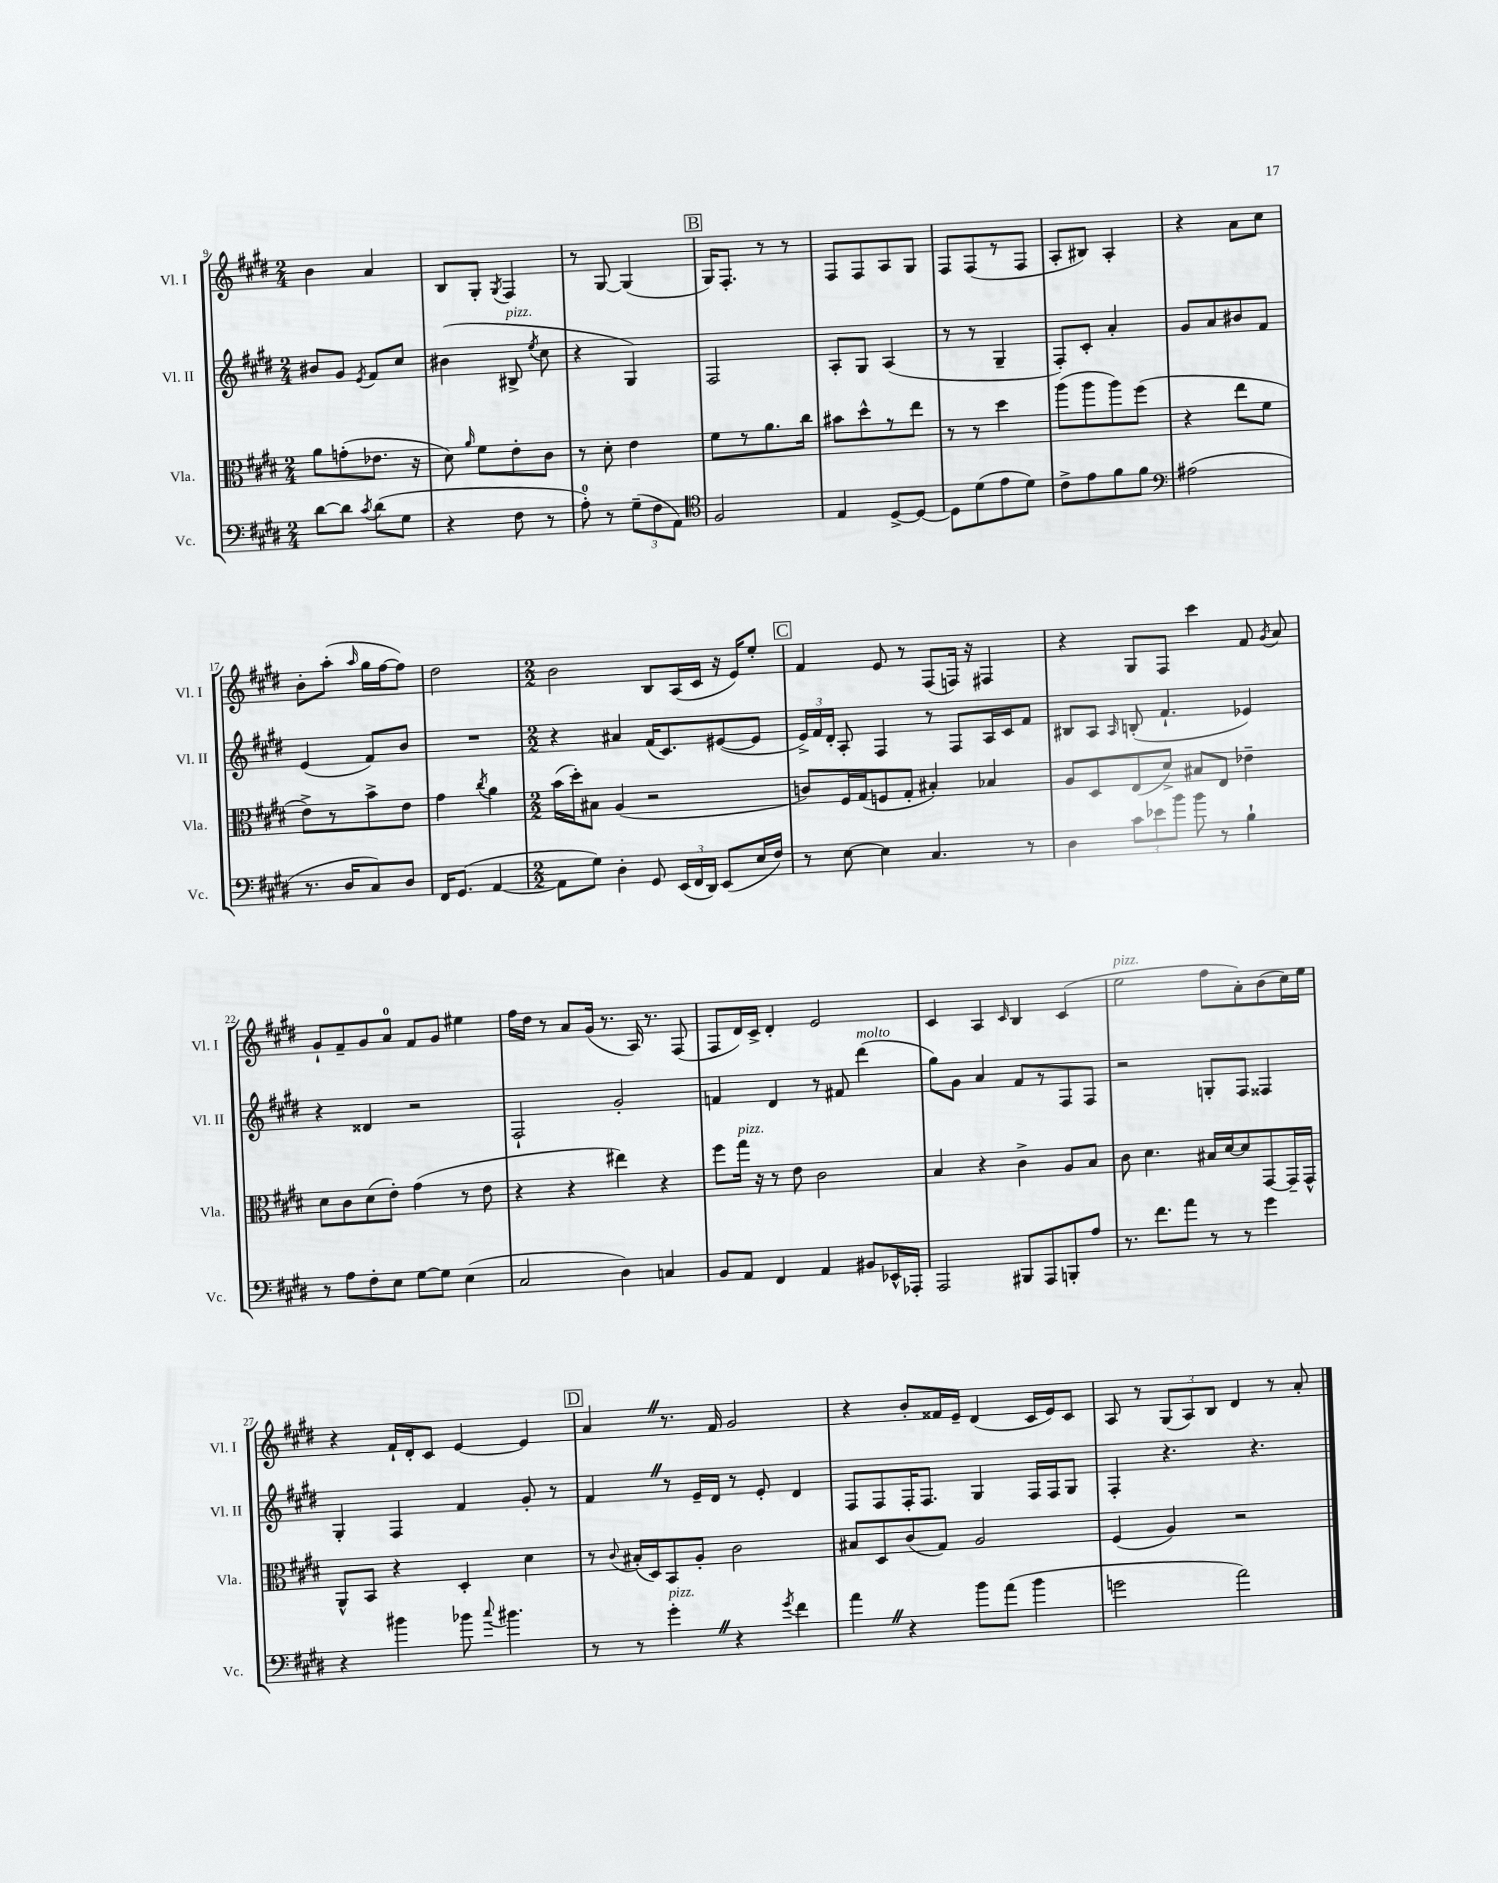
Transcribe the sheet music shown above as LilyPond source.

<<
\new StaffGroup <<
\new Staff = "s0" \with { instrumentName = "Vl. I" shortInstrumentName = "Vl. I" } {
    \clef treble \key e \major \numericTimeSignature \time 2/4
    \autoBeamOff b'4 a'4 |
    b8[ gis8]-. \acciaccatura { gis8 } fis4 |
    r8 gis8~ gis4( |
    \mark \markup { \box "B" } gis16[) fis8.]-. r8 r8 |
    fis8[ fis8 a8 gis8] |
    fis8[ fis8( r8 fis8] |
    a8[-. bis8]) a4-. |
    r4 a'8[ cis''8] |
    b'8[-. a''8]-.( \grace { a''16 } gis''16[ fis''16~ fis''8]) |
    dis''2 |
    \numericTimeSignature \time 2/2 b'2 b8[ a16( cis'16] r16 e'16[) e''8]-. |
    \mark \markup { \box "C" } fis'4 e'8 r8 fis8[( f16]) r16 fis4 |
    r4 gis8[ fis8] cis'''4 fis'8 \acciaccatura { gis'8 } a'8 |
    gis'8[-! fis'8-- gis'8 a'8]-0 fis'8[ gis'8] eis''4 |
    fis''16[ dis''16] r8 a'8[ gis'16]( r8. a16) r8. fis8( |
    fis8[ dis'16) cis'16]-> dis'4-. e'2 |
    cis'4 a4 \grace { cis'16 } b4 cis'4( |
    e''2^\markup { \italic "pizz." } fis''8[ a'8-.) b'8( cis''16) e''16] |
    r4 fis'16[-! dis'16-. cis'8] e'4~ e'4 |
    \mark \markup { \box "D" } a'4 \once \override BreathingSign.text = \markup { \musicglyph "scripts.caesura.straight" } \breathe r8. fis'16 gis'2 |
    r4 b'8[-. fisis'16 e'16]-- dis'4( cis'16[ e'16) cis'8] |
    a8 r8 \tuplet 3/2 { gis8[( a8) b8] } dis'4 r8 a'8-. \bar "|." |
}
\new Staff = "s1" \with { instrumentName = "Vl. II" shortInstrumentName = "Vl. II" } {
    \clef treble \key e \major \numericTimeSignature \time 2/4
    \autoBeamOff bis'8[ gis'8] \acciaccatura { e'8 } fis'8[ cis''8] |
    bis'4( bis8->^\markup { \italic "pizz." } \acciaccatura { e''8 } cis''8 |
    r4 gis4) |
    \mark \markup { \box "B" } fis2 |
    a8[-. gis8] a4( |
    r8 r8 gis4-- |
    fis8[-.) cis'8]-. a'4-. |
    gis'8[ a'8 bis'8 fis'8] |
    e'4( fis'8[) b'8] |
    R2 |
    \numericTimeSignature \time 2/2 r4 ais'4 fis'16[( cis'8.) eis'8~( eis'8] |
    \mark \markup { \box "C" } \tuplet 3/2 { e'16[->) fis'16 dis'16]-. } a8-. fis4 r8 fis8[ a16 cis'16 fis'8] |
    bis8[ a8] \grace { a16 } b8-.( fis'4.-! ees'4) |
    r4 disis'4 r2 |
    fis2-! gis'2-. |
    f'4 dis'4 r8 fis'8 dis'''4^\markup { \italic "molto" }( |
    gis''8[) gis'8] a'4 fis'8[ r8 fis8 fis8] |
    r2 g8[-. fis8] fisis4 |
    gis4-. fis4 fis'4 gis'8-. r8 |
    \mark \markup { \box "D" } fis'4 \once \override BreathingSign.text = \markup { \musicglyph "scripts.caesura.straight" } \breathe r8 e'16[-- dis'16] r8 e'8-. dis'4 |
    fis8[ fis8 fis16-. fis8.] gis4 fis16[ fis16 gis8] |
    fis4-. r4. r4. \bar "|." |
}
\new Staff = "s2" \with { instrumentName = "Vla." shortInstrumentName = "Vla." } {
    \clef alto \key e \major \numericTimeSignature \time 2/4
    \autoBeamOff a'8[ g'8-.( ees'8.] r16 |
    dis'8) \grace { a'16 } fis'8[ e'8-. cis'8] |
    r8 dis'8-. e'4 |
    \mark \markup { \box "B" } fis'8[ r8 a'8. cis''16] |
    bis'8[ dis''8-^ r8 e''8] |
    r8 r8 dis''4 |
    a''8[( a''8 a''8) fis''8]( |
    r4 e''8[ fis'8] |
    e'8[->) r8 b'8-> e'8] |
    gis'4 \acciaccatura { cis''8 } a'4 |
    \numericTimeSignature \time 2/2 b'16[( dis''16-.) bis8] a4( r2 |
    \mark \markup { \box "C" } c'8[) fis16 gis16( f8 gis8]-. bis4-.) bes4 |
    a8[ dis8 e8( dis'8]->) bis8[ e8] ees'4-- |
    dis'8[ cis'8 dis'8( e'8]-.) gis'4( r8 e'8 |
    r4 r4 eis''4) r4 |
    fis''8[ gis''16]^\markup { \italic "pizz." } r16 r8 e'8 cis'2 |
    b4 r4 cis'4-> a8[ b8] |
    cis'8 dis'4. bis16[ dis'16~ dis'8 gis,8~ gis,16-- gis,16]-^ |
    a,8[-^ b,8] r4 dis4-. dis'4 |
    \mark \markup { \box "D" } r8 \appoggiatura { cis'8 } bis16[-.( dis16) b,8 a8]-. cis'2 |
    bis8[ dis8 cis'8( gis8]) a2 |
    fis4( a4) r2 \bar "|." |
}
\new Staff = "s3" \with { instrumentName = "Vc." shortInstrumentName = "Vc." } {
    \clef bass \key e \major \numericTimeSignature \time 2/4
    \autoBeamOff dis'8[~ dis'8] \acciaccatura { cis'8 } dis'8[( gis8] |
    r4 fis8 r8 |
    a8-0-.) r8 \tuplet 3/2 { gis8[--( fis8 a,8]) } |
    \mark \markup { \box "B" } \clef tenor fis2 |
    e4 dis8[~-> dis8]~ |
    dis8[ dis'8( e'8 dis'8]) |
    cis'8[-> e'8 fis'8 fis'8] |
    \clef bass ais2( |
    r8. dis16[ cis8) dis8] |
    fis,16[ gis,8.]( a,4~ |
    \numericTimeSignature \time 2/2 a,8[ gis8]) dis4-. gis,8 \tuplet 3/2 { e,16[( fis,16 dis,16]) } e,8[( e16 fis16]) |
    \mark \markup { \box "C" } r8 e8~ e4 cis4. r8 |
    dis4 \tuplet 3/2 { cis'8[ ees'8 b'8] } b'8 r8 b4-! |
    r8 a8[ fis8-. e8] gis8[~ gis8] e4( |
    cis2 dis4) c4 |
    b,8[ a,8] fis,4 a,4 bis,8[ ees,16-^ aes,,16]-. |
    a,,2 bis,,8[ a,,8 b,,8-. a8] |
    r8. fis'8.[ a'8] r8 r8 gis'4 |
    r4 bis'4 bes'8 \appoggiatura { cis''8 } bis'4. |
    \mark \markup { \box "D" } r8 r8 gis'4-.^\markup { \italic "pizz." } \once \override BreathingSign.text = \markup { \musicglyph "scripts.caesura.straight" } \breathe r4 \acciaccatura { gis'8 } fis'4 |
    a'4 \once \override BreathingSign.text = \markup { \musicglyph "scripts.caesura.straight" } \breathe r4 b'8[ a'8]( b'4 |
    g'2 a'2) \bar "|." |
}
>>
>>
\layout { \context { \Score currentBarNumber = #9 } }
